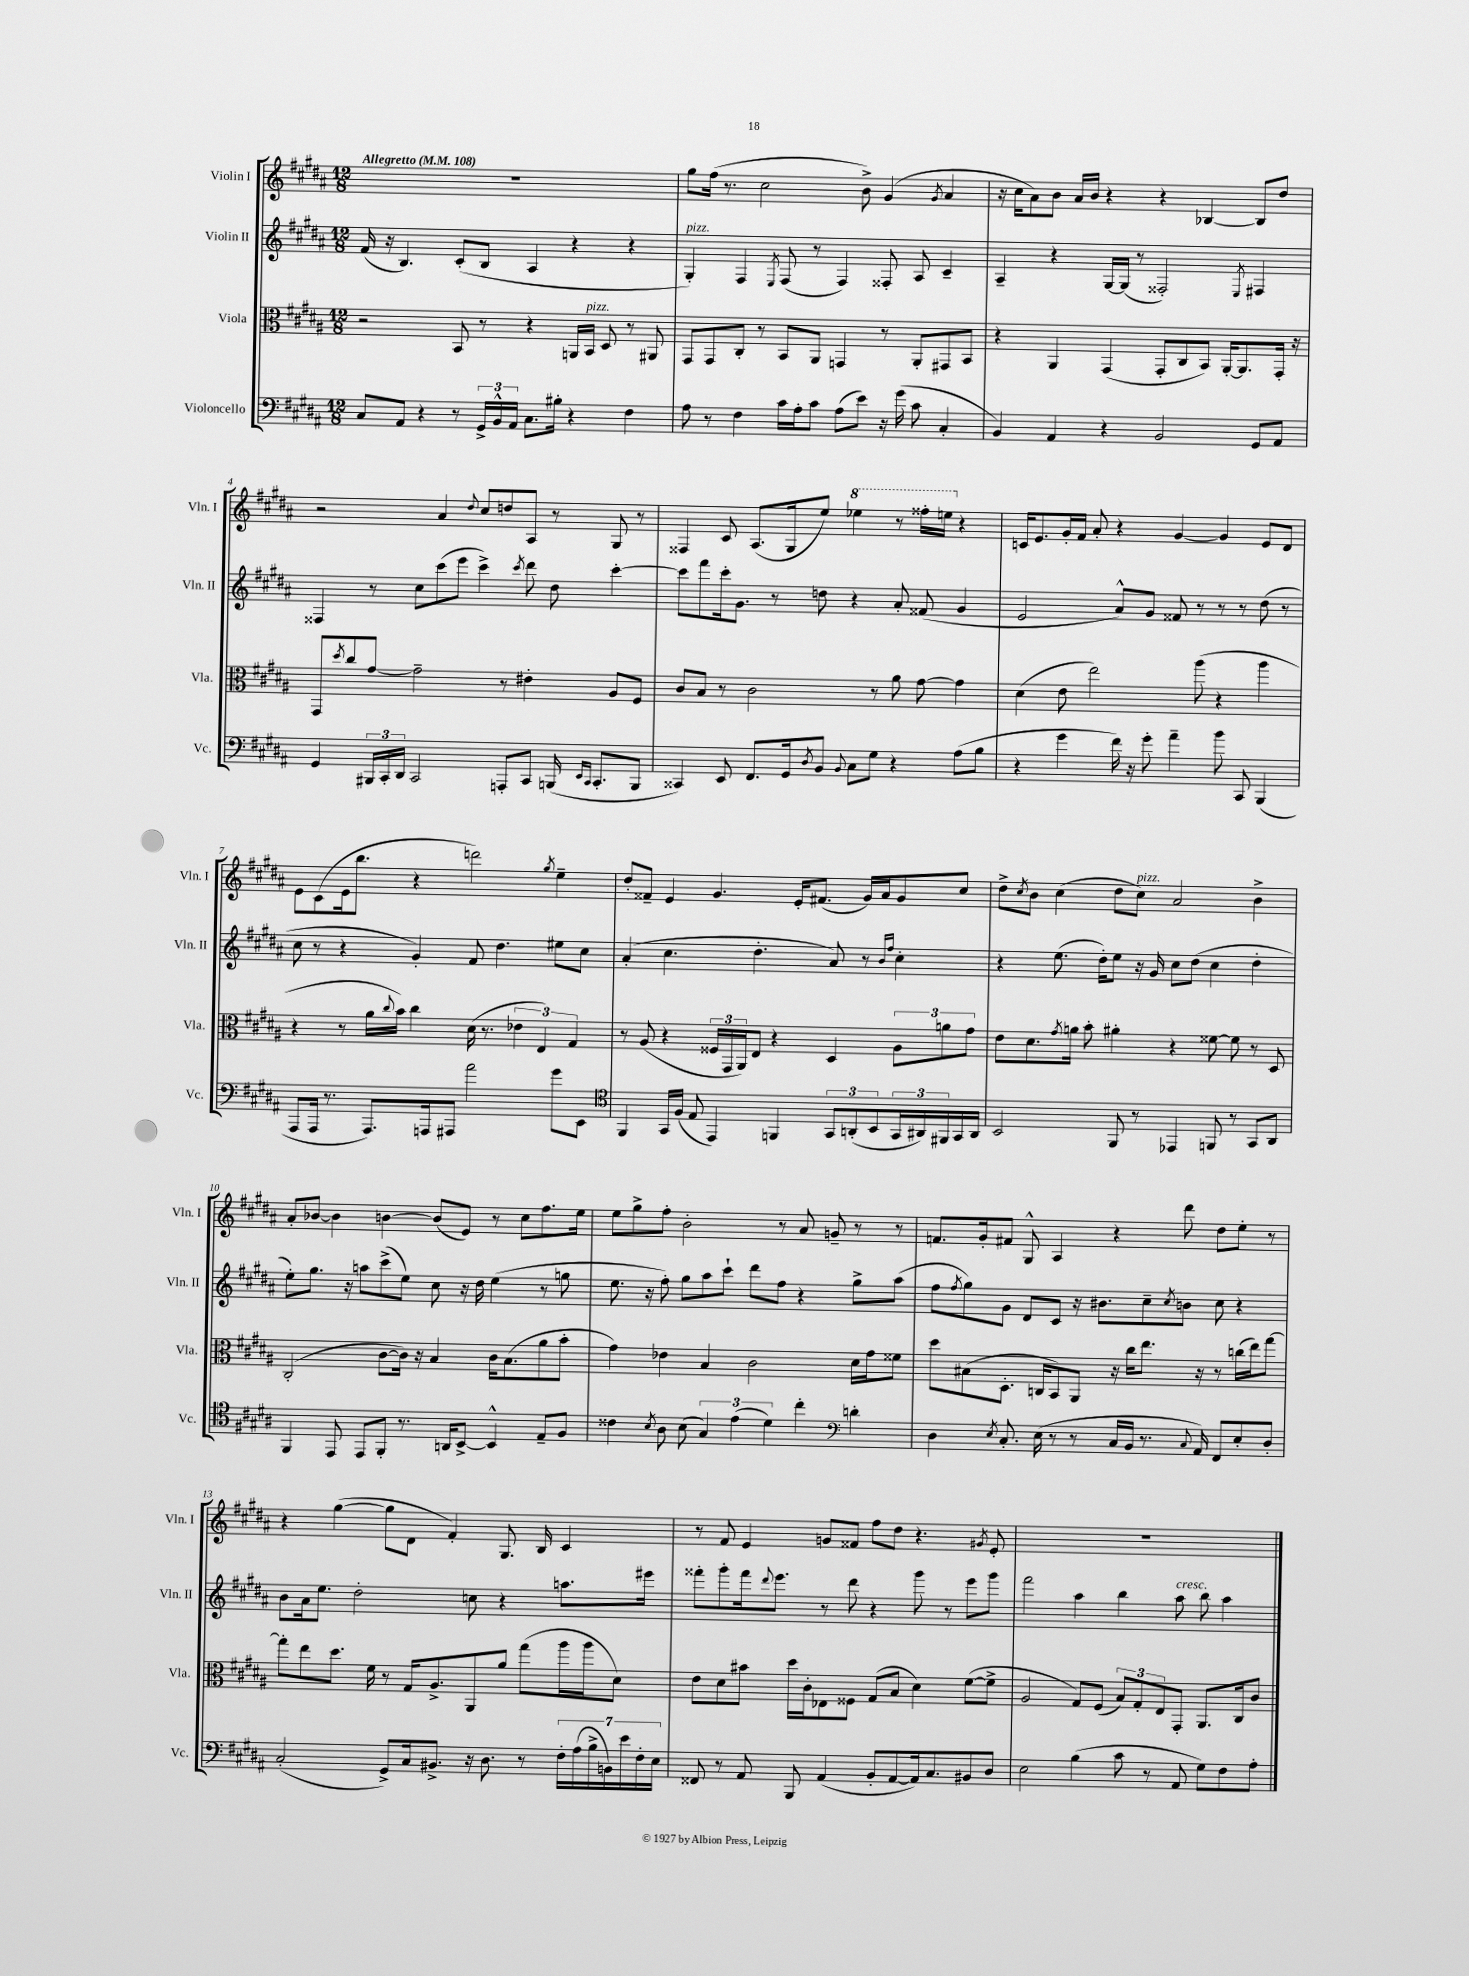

**kern	**kern	**kern	**kern
*part4	*part3	*part2	*part1
*staff4	*staff3	*staff2	*staff1
*I"Violoncello	*I"Viola	*I"Violin II	*I"Violin I
*I'Vc.	*I'Vla.	*I'Vln. II	*I'Vln. I
*clefF4	*clefC3	*clefG2	*clefG2
*k[f#c#g#d#a#]	*k[f#c#g#d#a#]	*k[f#c#g#d#a#]	*k[f#c#g#d#a#]
*M12/8	*M12/8	*M12/8	*M12/8
*MM108	*MM108	*MM108	*MM108
=1	=1	=1	=1
!	!	!	!LO:TX:a:B:t=Allegretto
8C#/L	2r	(16f#/	1.r
.	.	16r	.
8AA#/J	.	4.B/)	.
4r	.	.	.
8r	8BB/	(8c#'/L	.
24GG#^/LL	8r	8B/J	.
24BB^^/	.	.	.
24AA#/JJ	.	.	.
8.C#\L	4r	4A#/	.
16B#X'\Jk	.	.	.
4r	16AAn/LL	4r	.
!	!LO:TX:a:i:t=pizz.	!	!
.	16BB/JJ	.	.
.	8D#/	.	.
4F#\	8r	4r	.
.	8AA#X/	.	.
=2	=2	=2	=2
!	!	!LO:TX:a:i:t=pizz.	!
8A#\	8GG#/L	4G#'/)	8gg#\L
8r	8GG#/	.	(16ff#\Jk
.	.	.	8.r
4F#\	8C#'/J	4F#/	.
.	8r	.	2cc#\
.	.	8qE/	.
16c#\LL	8BB/L	(8F#/	.
16A#'\J	.	.	.
8c#\J	8AA#/J	8r	.
(8A#\L	4GGn/	4F#/)	.
8e\J)	.	.	8b^\)
16r	8r	8F##X'/	(4g#/
(16g#\	.	.	.
8c#\	8AA#'/L	8A#/	.
.	.	.	8qg#/
4C#'/	8GG#X/	4c#~/	4a#/
.	8BB/J	.	.
=3	=3	=3	=3
4BB/)	4r	4A#~/	16r
.	.	.	16cc#\KL
.	.	.	8a#\)
4AA#/	4AA#/	4r	8b\J
.	.	.	16a#/LL
.	.	.	16b/JJ
4r	(4GG#/	[16G#/LL	4r
.	.	(16G#/JJ]	.
.	.	8r	.
2BB/	8GG#'/L	2F##X'/)	4r
.	8C#/	.	.
.	8BB/J)	.	[4B-X/
.	[16AA#'/KL	.	.
.	8.AA#/]	.	.
.	.	8qE/	.
8GG#/L	.	4F#X/	8B-/L]
8AA#/J	16GG#'/Jk	.	8dd#/J
.	16r	.	.
!!LO:LB:g=z
=4	=4	=4	=4
4GG#/	8GG#/L	4F##X/	2r
.	8qdd#/	.	.
.	8cc#/	.	.
24BBB#X/LL	[8g#/J	8r	.
24CC#'/	.	.	.
24DD#/JJ	.	.	.
2CC#/	2g#~\]	8cc#\L	.
.	.	(8ccc#\	4a#/
.	.	8eee\J	.
.	.	.	8qqdd#/
.	.	4ccc#^\)	8cc#/L
8AAAn'/L	8r	.	8ddn/
.	.	8qccc#/	.
8CC#/J	4e#X'\	8ddd#\	8A#/J
(16BBBn/	.	8dd#\	8r
16qqEE/LL	.	.	.
16qqCC#/JJ	.	.	.
8.CC#'/L	.	.	.
.	8A#/L	[4ccc#'\	8G#/
8BBB/J	8F#/J	.	8r
=5	=5	=5	=5
4CC##X/)	8c#/L	8ccc#\L]	4F##X/
.	8B/J	8fff#\	.
8EE/	8r	16ccc#'\k	8c#/
.	.	8.g#\J	.
8.FF#/L	2c#\	.	(8.A#/L
.	.	8r	.
16GG#/k	.	.	16G#/k
8qD#/	.	.	.
8BB/J	.	8ddn\	8ee/J)
8qqBB/	.	.	.
*	*	*	*8va
8C#\L	.	4r	4eee-X\
8G#\J	8r	.	.
4r	8a#\	8a#'/	8r
.	[8g#\	(8f##X/	16fff##X'\LL
.	.	.	16eeen\JJ
*	*	*	*X8va
(8A#\L	4g#\]	4g#/	4r
8B\J	.	.	.
=6	=6	=6	=6
4r	(4d#\	2e/	16cn/KL
.	.	.	8.e/
4g#\	8e\	.	16g#'/L
.	.	.	16f#/JJ
.	2ee\)	.	8a#'/
16f#\)	.	8a#^^/L)	4r
16r	.	.	.
8g#'\	.	8g#/J	.
4a#~\	.	8f##X/	[4g#/
.	(8aa#\	8r	.
8b\	4r	8r	4g#/]
8CC#/	.	8r	.
(4BBB/	4aa#\	(8dd#\	8e/L
.	.	8r	8d#/J
!!LO:LB:g=z
=7	=7	=7	=7
8AAA#/L	4r	8cc#\	8e\L
16AAA#/Jk	.	8r	(8c#\
8.r	.	.	.
.	8r	4r	16e\k
.	.	.	8.bb\J
8.AAA#/L)	16a#\LL	.	.
.	8qqcc#/	.	.
.	16b\JJ)	.	.
.	4cc#\	4g#'/)	4r
16AAAn/k	.	.	.
8AAA#X/J	.	.	.
2a#\	(16d#\	8f#/	2dddn\)
.	8.r	.	.
.	.	4.dd#\	.
.	6e-X\	.	.
.	6E/)	.	.
.	.	.	8qgg#/
8g#\L	.	8ee#X\L	4ee~\
.	6G#/	.	.
8EE\J	.	8cc#\J	.
=8	=8	=8	=8
*clefC4	*	*	*
4FF#/	8r	(4a#'/	8dd#'/L
.	(8A#/	.	8f##X~/J
16GG#/LL	4r	4.cc#\	4e/
(16F#/JJ	.	.	.
8E/	.	.	.
4EE/)	24F##X/LL	.	4.g#/
.	24GG#/	.	.
.	24AA#/J)	.	.
.	8E/J	4.dd#'\	.
4FFn/	4r	.	.
.	.	.	16e'/KL
.	.	.	(8.f#X/J
12GG#/L	4D#/	8a#/)	.
(12AAn'/	.	.	.
.	.	8r	16g#/LL)
12BB/	.	.	.
.	.	.	16a#/J
.	.	16qqb/LL	.
.	.	16qqff#/JJ	.
24GG#/L	12A#\L	4cc#'\	8g#/
24AA#X/)	.	.	.
24FF#X/	12an\	.	.
16GG#/	.	.	8cc#/J
.	12g#\J	.	.
16AA#/JJ	.	.	.
=9	=9	=9	=9
2BB/	8e\L	4r	8dd#^\L
.	.	.	8qcc#/
.	8.d#\	.	8b\J
.	.	(8.ee\	(4cc#\
.	8qg#/	.	.
.	16an\Jk	.	.
.	8b'\	.	.
.	.	16dd#'\KL)	.
8FF#/	4a#X'\	8ee\J	8dd#\L
!	!	!	!LO:TX:a:i:t=pizz.
8r	.	16r	8cc#\J)
.	.	16g#/	.
4EE-X/	4r	8cc#\L	2a#/
.	.	(8dd#\J	.
8FFn/	[8f##X\	4cc#\	.
8r	8f##\]	.	.
8GG#/L	8r	4dd#'\	4b^\
8AA#/J	8D#/	.	.
!!LO:LB:g=z
=10	=10	=10	=10
4FF#/	(2C#'/	8ee'\L)	8a#'/L
.	.	8.gg#\J	[8b-X/J
8EE/	.	.	4b-\]
.	.	16r	.
8EE/L	.	8aan\L	.
8FF#'/J	[8c#\L	(8ccc#^\	[4bn\
8.r	16c#\Jk])	8ee\J)	.
.	16r	.	.
.	4B/	8cc#\	(8b/L]
16AAn/KL	.	.	.
[8BB^/J	.	16r	8e/J)
.	.	16dd#\	.
4BB^^/]	16c#\KL	(4ee\	8r
.	(8.B\	.	.
.	.	.	8cc#\L
8E~/L	8a#\	8r	8.ff#\
8F#/J	8b'\J	8ggn\	.
.	.	.	16ee\Jk
=11	=11	=11	=11
4c##X\	4g#\)	8.ee\	8ee\L
.	.	.	8gg#^\
.	.	16r	.
8qB/	.	.	.
8A#\	4e-X\	8ff#'\)	8ff#'\J
(8B\	.	8gg#\L	2b'\
6G#/)	4B/	8aa#\	.
.	.	8ccc#`\J	.
(6e\	.	.	.
.	2c#\	8ddd#\L	.
6d#\)	.	.	.
.	.	8ff#\J	8r
4cc#'\	.	4r	8a#/
.	.	.	8gn~/
*clefF4	*	*	*
4dn'\	16d#\LL	8gg#^\L	8r
.	16g#\J	.	.
.	8f##X\J	(8aa#\J	8r
=12	=12	=12	=12
4D#\	8dd#\L	8ff#\L	8.fn/L
.	.	8qff#/	.
.	(8B#X\	8gg#\)	.
.	.	.	16g#'/k
8qE/	.	.	.
8.C#'/	8.D#'\J	8g#\J	8f#X/J
.	.	8d#/L	8G#^^/
(16E\	16Cn/KL	.	.
8r	8BB/)	8c#/J	4A#/
8r	8AA#/J	16r	.
.	.	8.b#X\L	.
16C#/LL	16r	.	4r
16BB/JJ	16cc#\KL	.	.
8.r	8.ee\J	8cc#~\	.
.	.	8qcc#/	.
.	.	8bn\J	8ddd#\
8qqC#/	.	.	.
16AA#/)	16r	.	.
8FF#/L	8r	8cc#\	8dd#\L
8E'/	(16ccn\LL	4r	8ee'\J
.	16ee\J)	.	.
8D#'/J	[8gg#\J	.	8r
!!LO:LB:g=z
=13	=13	=13	=13
(2C#'/	8gg#'\L]	8b\L	4r
.	8ee\	16a#\k	.
.	.	8.ee\J	.
.	8.dd#\J	.	([4gg#\
.	.	2dd#'\	.
.	16f#\	.	.
8GG#^/L)	8r	.	8gg#\L]
16C#/k	16G#/KL	.	8d#\J
8.BB#X^/J	8.A#^/	.	.
.	.	.	4f#'/)
16r	8AA#/	8ccn\	.
8.D#\	.	.	.
.	8a#/J	4r	8.G#/
8r	(8gg#\L	.	.
.	.	.	16B/
28F#'\LL	16aa#\L	8.aan\L	4c#/
(28A#\	.	.	.
.	16aa#\J	.	.
28B^\	.	.	.
28BBn\)	.	.	.
.	8d#\J)	.	.
28e\	.	.	.
28F#'\	.	.	.
.	.	16eee#X\Jk	.
28E\JJ	.	.	.
=14	=14	=14	=14
8FF##X/	8e\L	8fff##X'\L	8r
8r	8d#\	8ggg#'\	8f#/
8AA#/	8b#X\J	16fff##\k	4e/
.	.	8qqddd#/	.
.	.	8.eee\J	.
8BBB/	16dd#\LL	.	.
.	16c#'\J	.	.
(4AA#/	8E-X\	8r	8gn/L
.	8F##X\J	8ddd#\	8f##X/J
8BB'/L	(8G#/L	4r	8ff#\L
[8AA#/	8B/J	.	8dd#\J
16AA#/k])	4d#\)	8ggg#\	4.r
8.C#/	.	.	.
.	.	8r	.
8BB#X/	([8f#\L	8eee\L	.
.	.	.	8qg#X/
8D#/J	8f#^\J]	8ggg#\J	8e'/
=15	=15	=15	=15
2E\	2A#/	2fff#\	1.r
(4B\	8G#/L)	4aa#\	.
.	(8F#/J	.	.
8c#\	12B/L)	4bb\	.
.	12G#'/	.	.
8r	.	.	.
.	12E/	.	.
!	!	!LO:TX:a:i:t=cresc.	!
8AA#/	8GG#'/J	8aa#\	.
8G#\L)	8.AA#/L	8bb\	.
8F#\	.	4aa#\	.
.	16C#/k	.	.
8A#'\J	8c#/J	.	.
==	==	==	==
*-	*-	*-	*-
